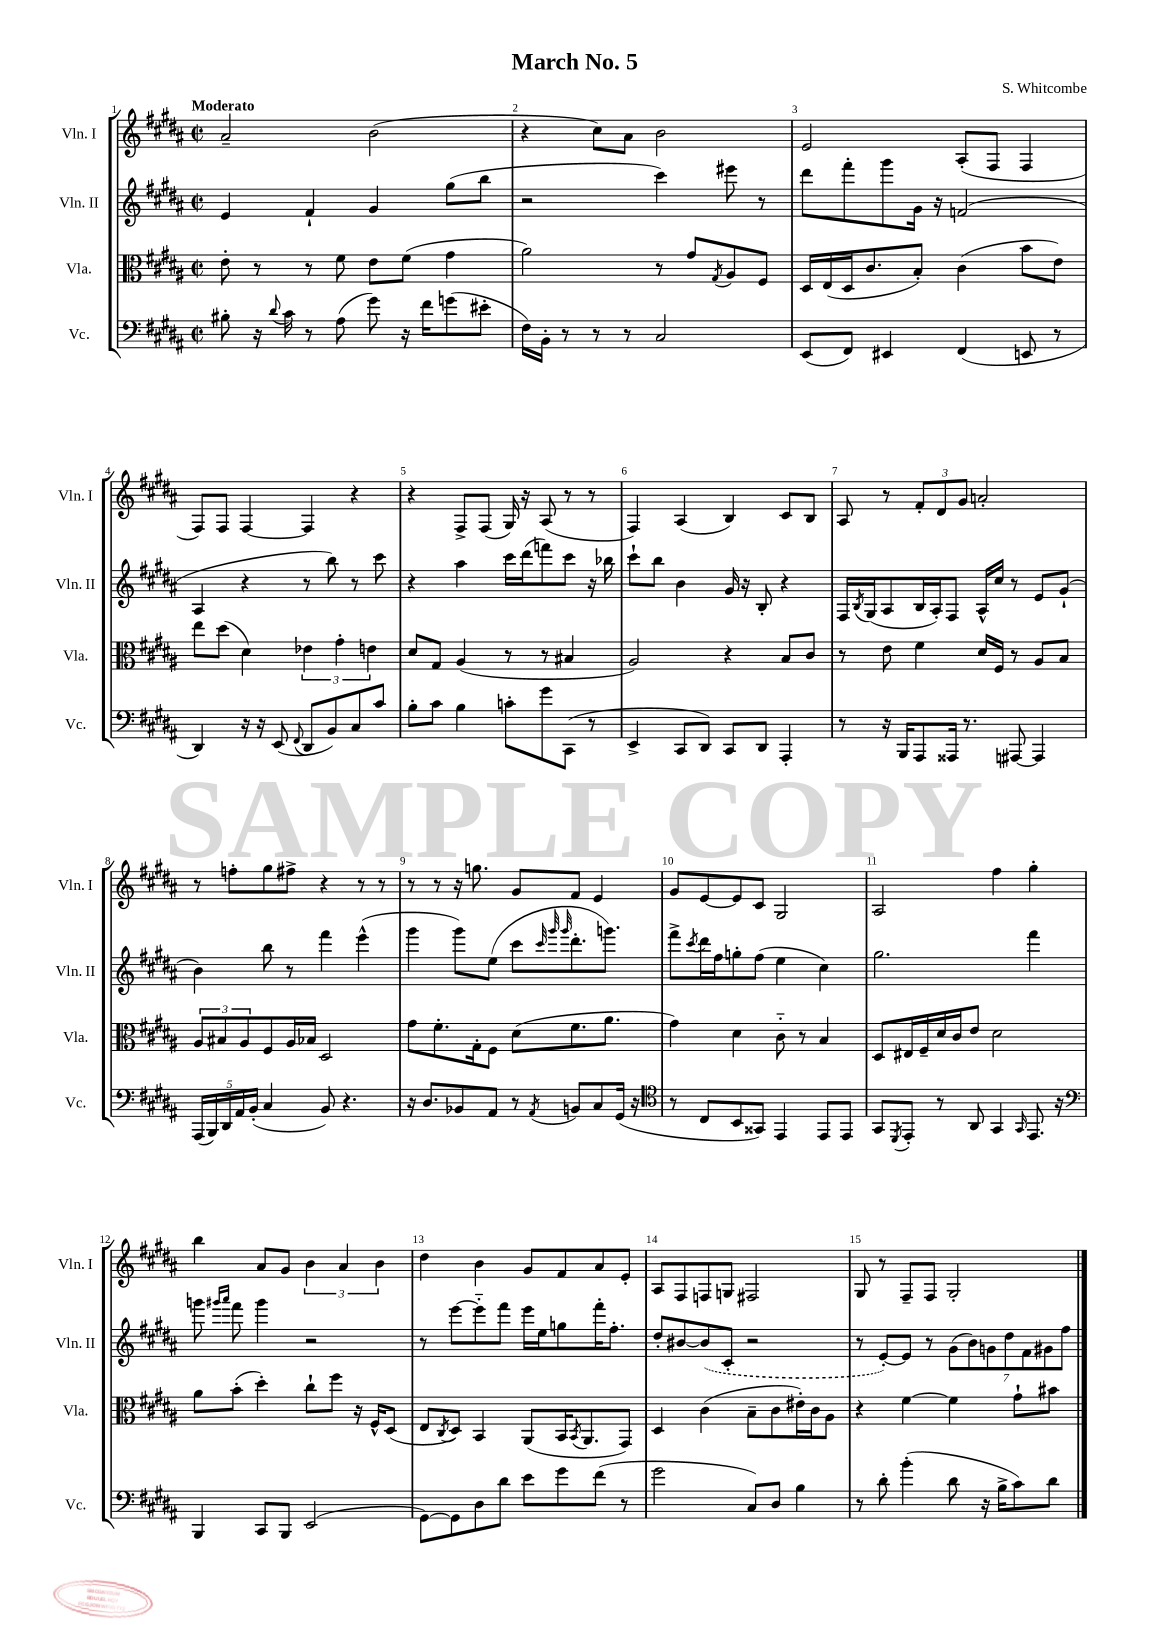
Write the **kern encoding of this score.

**kern	**kern	**kern	**kern
*part4	*part3	*part2	*part1
*staff4	*staff3	*staff2	*staff1
*I"Vc.	*I"Vla.	*I"Vln. II	*I"Vln. I
*I'Vc.	*I'Vla.	*I'Vln. II	*I'Vln. I
*clefF4	*clefC3	*clefG2	*clefG2
*k[f#c#g#d#a#]	*k[f#c#g#d#a#]	*k[f#c#g#d#a#]	*k[f#c#g#d#a#]
*M2/2	*M2/2	*M2/2	*M2/2
*met(c|)	*met(c|)	*met(c|)	*met(c|)
=1	=1	=1	=1
!	!	!	!LO:TX:a:B:t=Moderato
8B#X'\	8e'\	4e/	2a#~/
16r	8r	.	.
8qqd#/	.	.	.
16c#\	.	.	.
8r	8r	4f#`/	.
(8A#\	8f#\	.	.
8g#\)	8e\L	4g#/	(2b\
16r	(8f#\J	.	.
16f#\KL	.	.	.
(8gn\	4g#\	(8gg#\L	.
8e#X'\J	.	8bb\J	.
=2	=2	=2	=2
16F#\LL)	2a#\)	2r	4r
16BB'\JJ	.	.	.
8r	.	.	.
8r	.	.	8cc#\L)
8r	.	.	8a#\J
2C#/	8r	4ccc#\)	2b\
.	8g#/L	.	.
.	8qG#/	.	.
.	8A#/	8eee#X\	.
.	8F#/J	8r	.
=3	=3	=3	=3
(8EE/L	16D#/LL	8ddd#\L	2e/
.	(16E/	.	.
8FF#/J)	16D#/J	8fff#'\	.
.	8.c#/	.	.
4EE#X/	.	8ggg#\	.
.	8B'/J)	16g#\Jk	.
.	.	16r	.
(4FF#/	(4c#\	(2fn/	(8A#'/L
.	.	.	8F#/J
8EEn/	8b\L	.	4F#/
8r	8e\J)	.	.
!!LO:LB:g=z
=4	=4	=4	=4
4DD#/)	8ee\L	4A#/	8F#/L)
.	(8dd#\J	.	8F#/J
16r	4d#\)	4r	[4F#/
16r	.	.	.
(8EE/	.	.	.
8qqFF#/	.	.	.
8DD#/L	6e-X\	8r	4F#/]
8BB/)	.	8bb\)	.
.	6g#'\	.	.
8C#/	.	8r	4r
.	6en\	.	.
8c#/J	.	8ccc#\	.
=5	=5	=5	=5
8B'\L	8d#/L	4r	4r
8c#\J	8G#/J	.	.
4B\	(4A#/	4aa#\	8F#^/L
.	.	.	(8F#/J
8cn'\L	8r	16ccc#\LL	16G#/)
.	.	(16ddd#\J	16r
8g#\	8r	8fffn\)	(8A#/
(8CC#\J	4B#X/	8ccc#\J	8r
8r	.	16r	8r
.	.	16bb-X\	.
=6	=6	=6	=6
4EE^/	2A#/)	8ccc#`\L	4F#/)
.	.	8bb\J	.
8CC#/L	.	4b\	(4A#/
8DD#/J)	.	.	.
8CC#/L	4r	16g#/	4B/)
.	.	16r	.
8DD#/J	.	8B'/	.
4AAA#'/	8B/L	4r	8c#/L
.	8c#/J	.	8B/J
=7	=7	=7	=7
8r	8r	16F#/LL	8A#/
.	.	8qB/	.
.	.	(16G#/J	.
16r	8e\	8A#/	8r
16BBB/KL	.	.	.
8AAA#/	4f#\	16B/L	12f#'/L
.	.	16A#'/J)	.
.	.	.	12d#/
16AAA##X/Jk	.	8F#/J	.
.	.	.	12g#/J
8.r	.	.	.
.	16d#/LL	16A#^^/LL	2an'/
.	16F#/JJ	16cc#/JJ	.
[8AAA#X/	8r	8r	.
4AAA#/]	8A#/L	8e/L	.
.	8B/J	(8g#`/J	.
!!LO:LB:g=z
=8	=8	=8	=8
(20AAA#/LL	12A#/L	4b\)	8r
20BBB/)	.	.	.
.	12B#X/	.	.
20DD#/	.	.	.
.	.	.	8ffn'\L
20AA#/	.	.	.
.	12A#/	.	.
(20BB'/JJ	.	.	.
4C#/	8F#/	8bb\	8gg#\
.	16A#/L	8r	8ff#X^\J
.	16B-X/JJ	.	.
8BB/)	2D#/	4fff#\	4r
4.r	.	.	.
.	.	(4eee^^\	8r
.	.	.	8r
=9	=9	=9	=9
16r	8g#\L	4ggg#\	8r
8.D#/L	.	.	.
.	8.f#'\	.	8r
8BB-X/	.	8ggg#\L)	16r
.	16G#'\k	.	8.ggn\
8AA#/J	8F#\J	(8ee\J	.
8r	(8d#\L	8ccc#\L	8g#/L
.	.	32qqccc#/	.
.	.	32qqggg#/	.
8qAA#/	.	32qqggg#/	.
8BBn/L	8.f#\	8.ddd#'\	8f#/J
8C#/	.	.	4e/
.	8.a#\J	8.gggn\J)	.
(16GG#/Jk	.	.	.
16r	.	.	.
=10	=10	=10	=10
*clefC4	*	*	*
8r	4g#\)	8fff#^\L	8g#/L
.	.	8qccc#/	.
8C#/L	.	16ddd#\L	[8e/
.	.	16ff#\J	.
8BB/	4d#\	8ggn'\	8e/]
8GG##X/J)	.	(8ff#\J	8c#/J
4EE/	8c#\	4ee\	2G#/
.	8r	.	.
8EE/L	4B/	4cc#\)	.
8EE/J	.	.	.
=11	=11	=11	=11
8GG#/L	8D#/L	2.gg#\	2A#/
8qDD#/	.	.	.
8EE'/J	16E#X/L	.	.
.	16F#~/	.	.
8r	16d#/	.	.
.	16c#/J	.	.
8AA#/	8e/J	.	.
4GG#/	2d#\	.	4ff#\
16qqGG#/	.	.	.
8.EE/	.	4fff#\	4gg#'\
16r	.	.	.
!!LO:LB:g=z
=12	=12	=12	=12
*clefF4	*	*	*
4BBB/	8a#\L	8gggn\	4bb\
.	.	16qqggg#X/LL	.
.	.	16qqaaa#/JJ	.
.	(8b'\J	8fff#\	.
8CC#/L	4dd#'\)	4ggg#\	8a#/L
8BBB/J	.	.	8g#/J
(2EE/	8cc#`\L	2r	6b\
.	8ff#\J	.	.
.	.	.	6a#/
.	16r	.	.
.	16F#^^/KL	.	.
.	.	.	6b\
.	(8D#/J	.	.
=13	=13	=13	=13
[8GG#\L)	8E/L	8r	4dd#\
.	8qC#/	.	.
8GG#\]	8D#/J)	[8eee\L	.
8D#\	4BB/	8eee\]	4b\
8d#\J	.	8fff#\J	.
8e\L	(8AA#/L	16eee\LL	8g#/L
.	.	16ee\J	.
8g#\	16BB/K	8ggn\	8f#/
.	8qBB/	.	.
.	8.AA#/	.	.
(8f#\J	.	16fff#'\K	8a#/
.	.	8.ff#'\J	.
8r	8GG#/J)	.	8e'/J
=14	=14	=14	=14
2g#\	4D#/	8dd#'/L	8A#/L
.	.	[8b#X/	8F#/
.	(4c#\	(8b#/]	8Fn/
.	.	8c#'/J	8Gn/J
8C#/L)	8B~\L	2r	2F#X/
8D#/J	8c#\	.	.
4B\	16e#X'\L)	.	.
.	16c#\J	.	.
.	8A#\J	.	.
=15	=15	=15	=15
8r	4r	8r	8G#/
8d#'\	.	[8e'/L)	8r
(4b'\	[4f#\	8e/J]	8F#~/L
.	.	8r	8F#/J
8d#\	4f#\]	(14g#\L	2G#'/
.	.	14b\)	.
16r	.	.	.
.	.	14gn\	.
16B^\KL	.	.	.
.	.	14dd#\	.
8c#\)	8g#`\L	.	.
.	.	14f#\	.
.	.	14g#X\	.
8d#\J	8b#X\J	.	.
.	.	14ff#\J	.
==	==	==	==
*-	*-	*-	*-
